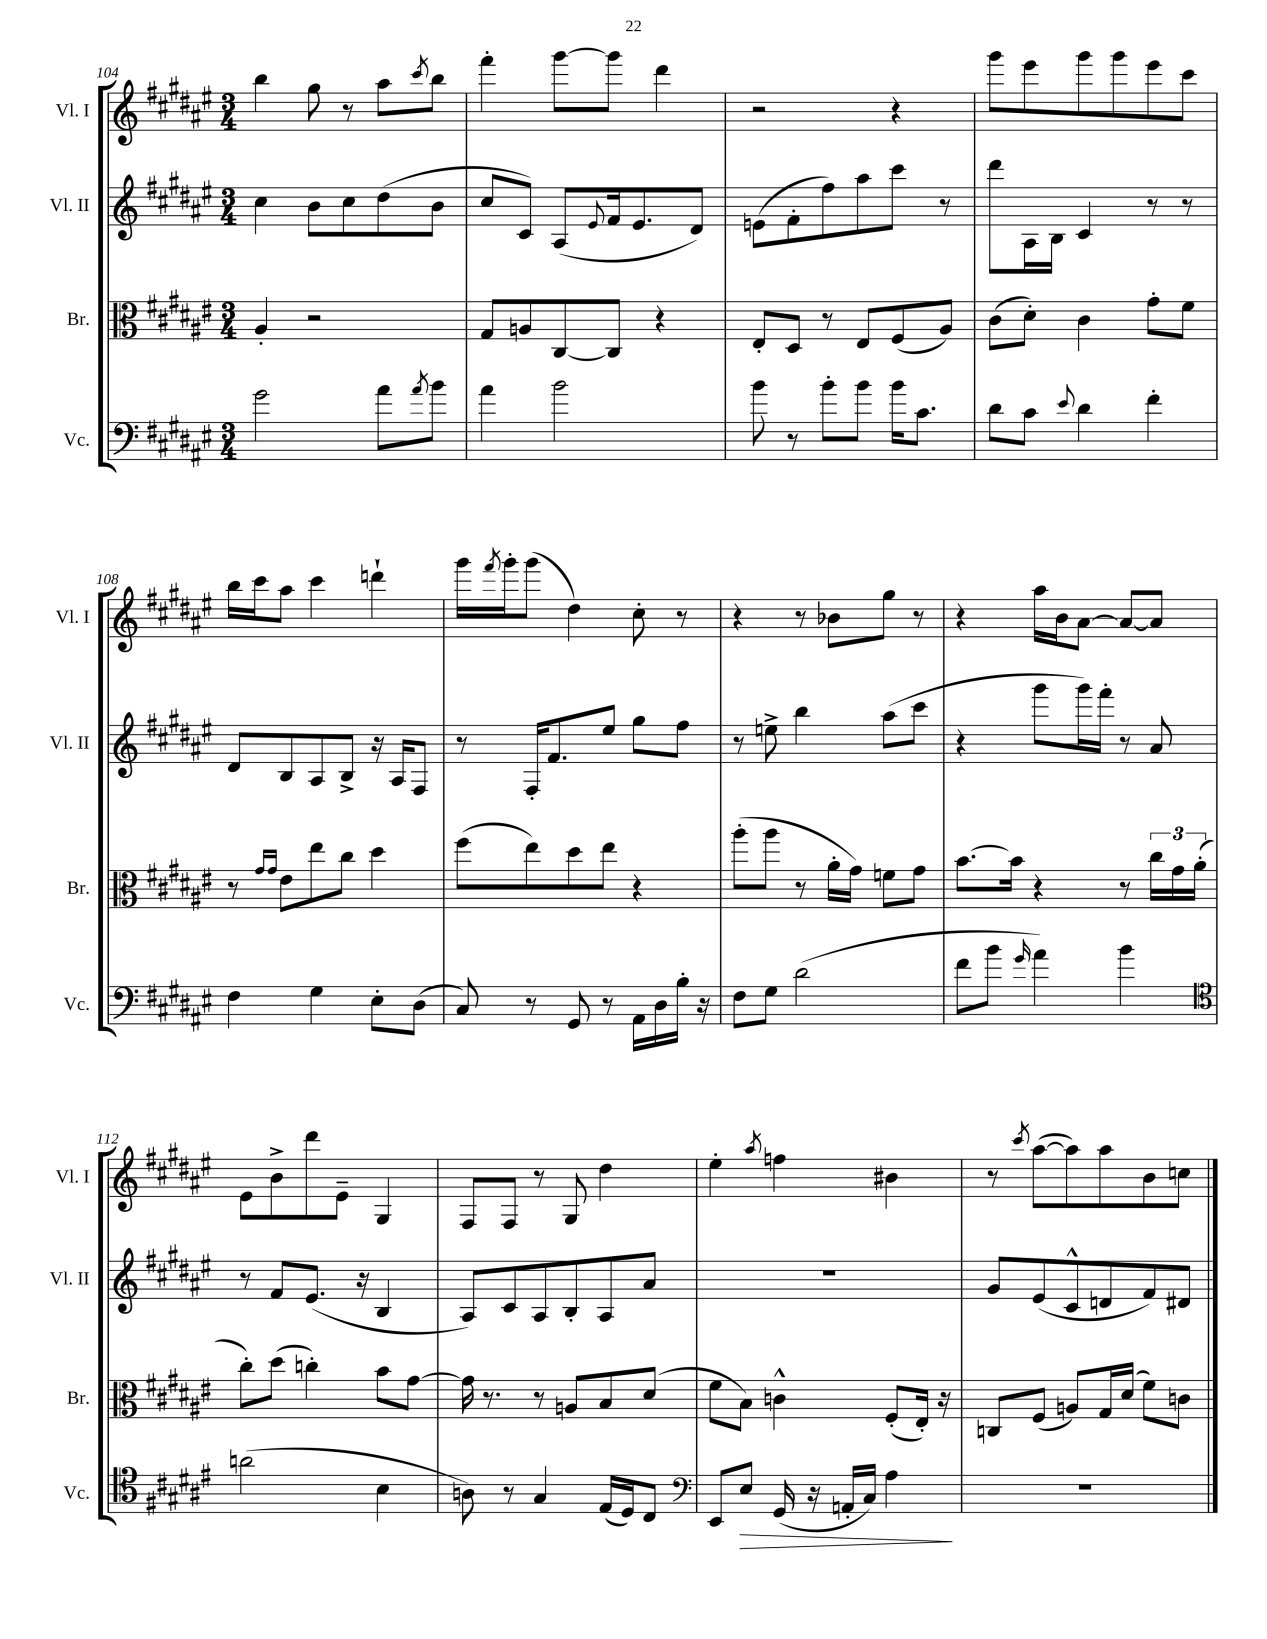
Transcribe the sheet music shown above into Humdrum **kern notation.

**kern	**kern	**kern	**kern
*staff4	*staff3	*staff2	*staff1
*clefF4	*clefC3	*clefG2	*clefG2
*k[f#c#g#d#a#e#]	*k[f#c#g#d#a#e#]	*k[f#c#g#d#a#e#]	*k[f#c#g#d#a#e#]
*M3/4	*M3/4	*M3/4	*M3/4
2g#	4A#'	4cc#	4bb
.	2r	8b	8gg#
.	.	8cc#	8r
8a#	.	(8dd#	8aa#
8qa#	.	.	8qccc#
8b	.	8b	8bb
=	=	=	=
4a#	8G#	8cc#	4fff#'
.	8A	8c#)	.
2b	[8C#	(8A#	[8ggg#
.	.	8qqe#	.
.	8C#]	16f#	8ggg#]
.	.	8.e#	.
.	4r	.	4ddd#
.	.	8d#)	.
=	=	=	=
8b	8E#'	(8e	2r
8r	8D#	8f#'	.
8b'	8r	8ff#)	.
8b	8E#	8aa#	.
16b	(8F#	8ccc#	4r
8.c#	.	.	.
.	8A#)	8r	.
=	=	=	=
8d#	(8c#	8ddd#	8ggg#
8c#	8d#')	16A#	8eee#
.	.	16B	.
8qqe#	.	.	.
4d#	4c#	4c#	8ggg#
.	.	.	8ggg#
4f#'	8g#'	8r	8eee#
.	8f#	8r	8ccc#
=	=	=	=
4F#	8r	8d#	16bb
.	.	.	16ccc#
.	16qqg#	.	.
.	16qqg#	.	.
.	8e#	8B	8aa#
4G#	8ee#	8A#	4ccc#
.	8cc#	8B^	.
8E#'	4dd#	16r	4ddd`
.	.	16A#	.
(8D#	.	8F#	.
=	=	=	=
8C#)	(8ff#	8r	16ggg#
.	.	.	8qfff#
.	.	.	16ggg#'
8r	8ee#)	16F#'	(8ggg#
.	.	8.f#	.
8GG#	8dd#	.	4dd#)
8r	8ee#	8ee#	.
16AA#	4r	8gg#	8cc#'
16D#	.	.	.
16B'	.	8ff#	8r
16r	.	.	.
=	=	=	=
8F#	(8aa#'	8r	4r
8G#	8aa#	8ee^	.
(2d#	8r	4bb	8r
.	16a#'	.	8b-
.	16g#)	.	.
.	8f	(8aa#	8gg#
.	8g#	8ccc#	8r
=	=	=	=
8f#	[8.b	4r	4r
8b	.	.	.
.	16b]	.	.
16qqg#	.	.	.
4a#)	4r	8ggg#	16aa#
.	.	.	16b
.	.	16ggg#)	[8a#
.	.	16fff#'	.
4b	8r	8r	8a#_
.	24cc#	8a#	8a#]
.	24g#	.	.
.	(24a#'	.	.
=	=	=	=
*clefC4	*	*	*
(2a	8cc#')	8r	8e#
.	(8dd#	8f#	8b^
.	4cc')	(8.e#	8ddd#
.	.	.	8e#~
.	.	16r	.
4B	8b	4B	4G#
.	[8g#	.	.
=	=	=	=
8A)	16g#]	8A#)	8F#
.	8.r	.	.
8r	.	8c#	8F#
4G#	8r	8A#	8r
.	8A	8B'	8G#
(16E#	8B	8A#	4dd#
16D#)	.	.	.
8C#	(8d#	8a#	.
=	=	=	=
*clefF4	*	*	*
8EE#	8f#	2.r	4ee#'
8E#	8B)	.	.
.	.	.	8qaa#
(16GG#	4c^^	.	4ff
16r	.	.	.
16AA'	.	.	.
16C#)	.	.	.
4A#	(8F#'	.	4b#
.	16E#')	.	.
.	16r	.	.
=	=	=	=
2.r	8C	8g#	8r
.	.	.	8qccc#
.	(8F#	(8e#	([8aa#
.	8A)	8c#^^	8aa#])
.	16G#	8d	8aa#
.	(16d#	.	.
.	8f#)	8f#)	8b
.	8c	8d#	8cc
==	==	==	==
*-	*-	*-	*-
